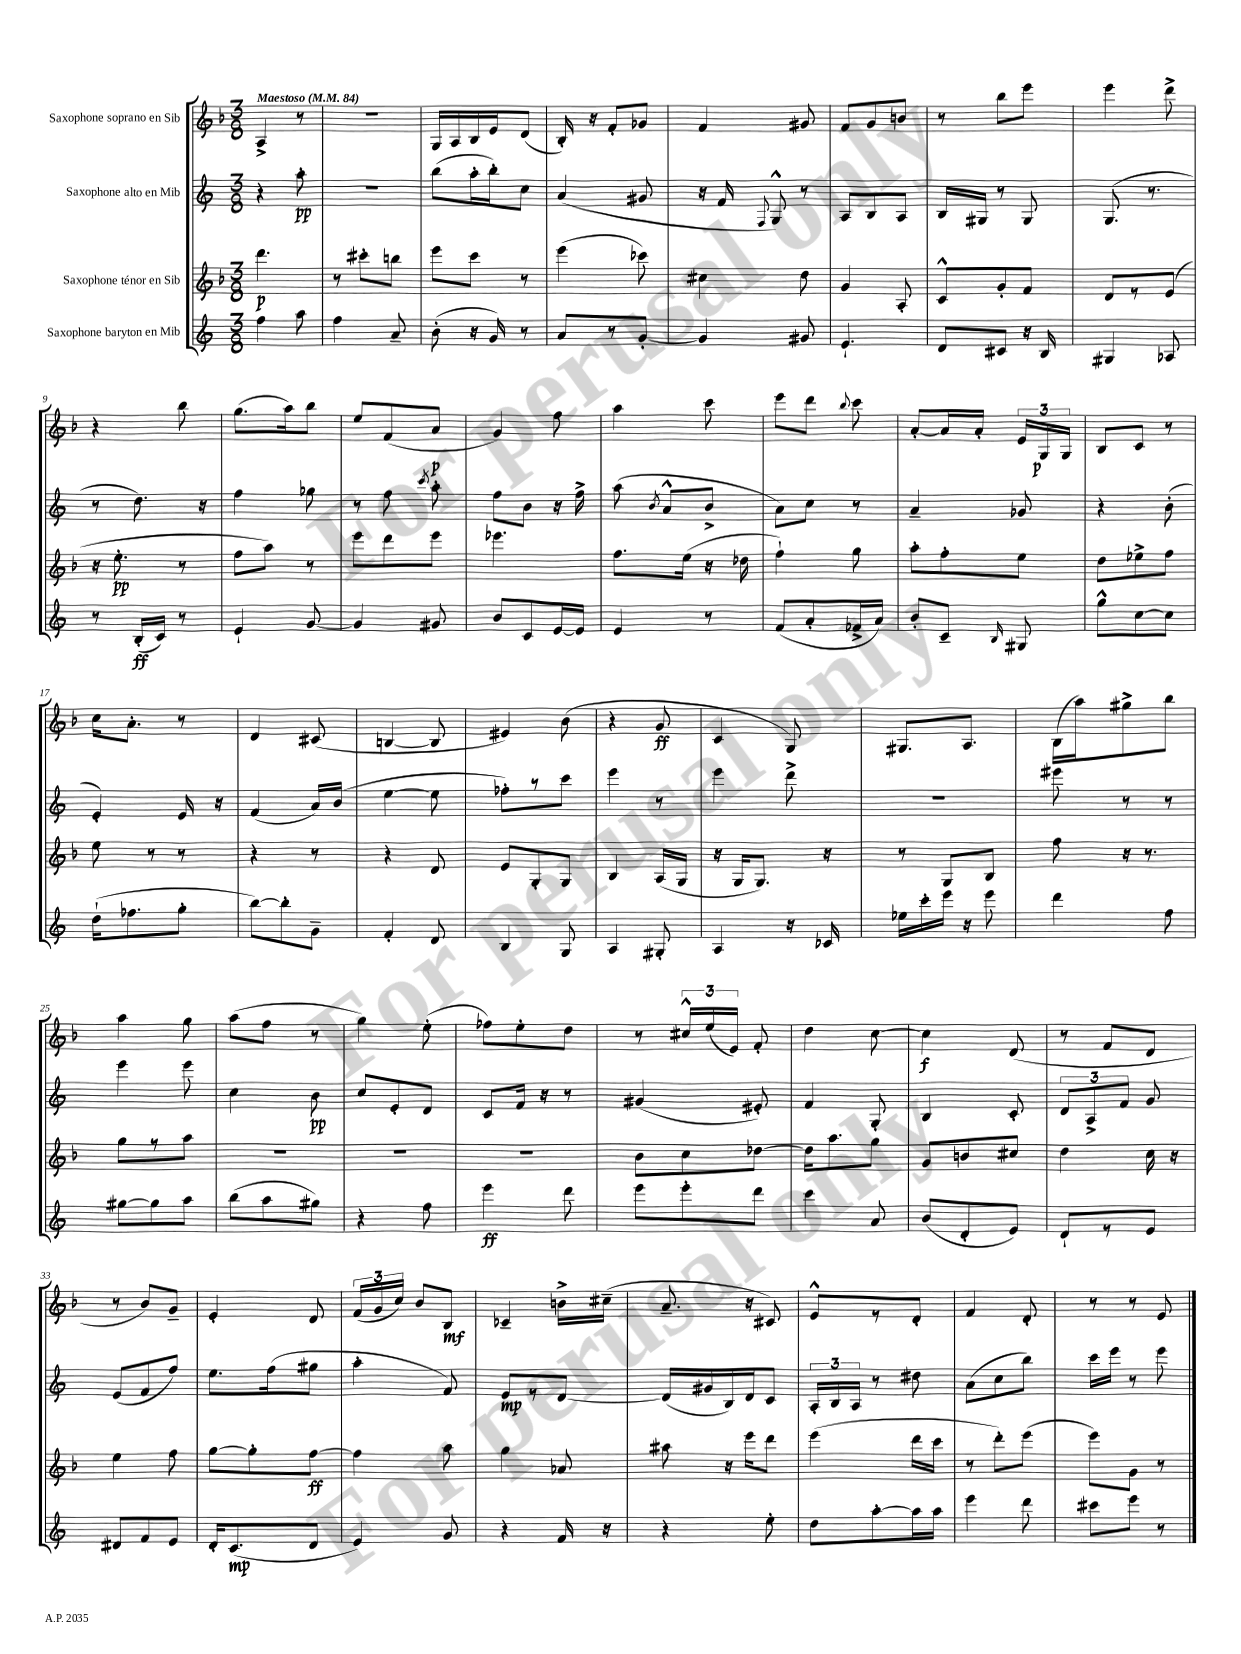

**kern	**dynam	**kern	**dynam	**kern	**dynam	**kern	**dynam
*part4	*part4	*part3	*part3	*part2	*part2	*part1	*part1
*staff4	*staff4	*staff3	*staff3	*staff2	*staff2	*staff1	*staff1
*I"Saxophone baryton en Mib	*	*I"Saxophone ténor en Sib	*	*I"Saxophone alto en Mib	*	*I"Saxophone soprano en Sib	*
*clefG2	*	*clefG2	*	*clefG2	*	*clefG2	*
*k[]	*	*k[b-]	*	*k[]	*	*k[b-]	*
*M3/8	*	*M3/8	*	*M3/8	*	*M3/8	*
*MM84	*	*MM84	*	*MM84	*	*MM84	*
=1	=1	=1	=1	=1	=1	=1	=1
!	!	!	!	!	!	!LO:TX:a:B:t=Maestoso	!
4ff\	.	4.ddd\	p	4r	.	4A^/	.
8aa\	.	.	.	8aa'\	pp	8r	.
=2	=2	=2	=2	=2	=2	=2	=2
4ff\	.	8r	.	4.r	.	4.r	.
.	.	8ccc#X'\L	.	.	.	.	.
8a~/	.	8bbn\J	.	.	.	.	.
=3	=3	=3	=3	=3	=3	=3	=3
(8b'\	.	8eee\L	.	(8bb\L	.	16G/LL	.
.	.	.	.	.	.	16A/	.
16r	.	8ccc\J	.	16aa'\L	.	16B-/	.
16g/)	.	.	.	16bb'\J)	.	16e/J	.
8r	.	8r	.	8cc\J	.	(8d/J	.
=4	=4	=4	=4	=4	=4	=4	=4
8a/L	.	(4eee\	.	(4a/	.	16B-'/)	.
.	.	.	.	.	.	16r	.
8r	.	.	.	.	.	8f'/L	.
[8g'/J	.	8ccc-X\)	.	8g#X/	.	8g-X/J	.
=5	=5	=5	=5	=5	=5	=5	=5
4g/]	.	4cc#X\	.	16r	.	4f/	.
.	.	.	.	16f/	.	.	.
.	.	.	.	8qqF/	.	.	.
.	.	.	.	8G^^/)	.	.	.
8g#X/	.	8dd\	.	8r	.	8g#X/	.
=6	=6	=6	=6	=6	=6	=6	=6
4.e`/	.	4g/	.	8A/L	.	8f/L	.
.	.	.	.	8B/	.	8g/	.
.	.	8A'/	.	8A/J	.	8bn/J	.
=7	=7	=7	=7	=7	=7	=7	=7
8d/L	.	8c^^/L	.	16B/LL	.	8r	.
.	.	.	.	16G#X/JJ	.	.	.
8c#X/J	.	8g'/	.	8r	.	8bb-\L	.
16r	.	8f/J	.	8G#/	.	8eee\J	.
16B/	.	.	.	.	.	.	.
=8	=8	=8	=8	=8	=8	=8	=8
4G#X/	.	8d/L	.	(8.G/	.	4eee\	.
.	.	8r	.	.	.	.	.
.	.	.	.	8.r	.	.	.
8A-X/	.	(8e/J	.	.	.	8ddd^\	.
!!LO:LB:g=z
=9	=9	=9	=9	=9	=9	=9	=9
8r	.	16r	.	8r	.	4r	.
.	.	8.ee'\	pp	.	.	.	.
(16B'/LL	ff	.	.	8.dd\)	.	.	.
16c/JJ)	.	.	.	.	.	.	.
8r	.	8r	.	.	.	8bb-\	.
.	.	.	.	16r	.	.	.
=10	=10	=10	=10	=10	=10	=10	=10
4e`/	.	8ff\L	.	4ff\	.	(8.gg\L	.
.	.	8aa\J)	.	.	.	.	.
.	.	.	.	.	.	16aa\k)	.
[8g/	.	8r	.	8gg-X\	.	8bb-\J	.
=11	=11	=11	=11	=11	=11	=11	=11
4g/]	.	8eee\L	.	8r	.	8ee/L	.
.	.	8ddd\	.	8ff\	.	(8f/	.
.	.	.	.	8qccc/	.	.	.
8g#X/	.	8eee\J	.	8aa'\	.	8a/J	p
=12	=12	=12	=12	=12	=12	=12	=12
8b/L	.	4.eee-X\	.	8ff\L	.	4g/)	.
8c/	.	.	.	8b\J	.	.	.
[16e/L	.	.	.	16r	.	8ff\	.
16e/JJ]	.	.	.	16ff^\	.	.	.
=13	=13	=13	=13	=13	=13	=13	=13
4e/	.	8.ff\L	.	(8aa\	.	4aa\	.
.	.	.	.	8qb/	.	.	.
.	.	.	.	8a^^/L	.	.	.
.	.	(16ee\Jk	.	.	.	.	.
8r	.	16r	.	8b^/J	.	8ccc\	.
.	.	16dd-X\	.	.	.	.	.
=14	=14	=14	=14	=14	=14	=14	=14
(8f/L	.	4ff`\)	.	8a\L)	.	8eee\L	.
8a'/	.	.	.	8cc\J	.	8ddd\J	.
.	.	.	.	.	.	8qqbb-/	.
16f-X^/L	.	8gg\	.	8r	.	8ccc\	.
16a/JJ)	.	.	.	.	.	.	.
=15	=15	=15	=15	=15	=15	=15	=15
8b'/L	.	8aa'\L	.	4a~/	.	[8a'/L	.
8c~/J	.	8ff'\	.	.	.	16a/L]	.
.	.	.	.	.	.	16a'/JJ	.
16qqB/	.	.	.	.	.	.	.
8G#X/	.	8ee\J	.	8g-X/	.	24e/LL	.
.	.	.	.	.	.	24G/	p
.	.	.	.	.	.	24G/JJ	.
=16	=16	=16	=16	=16	=16	=16	=16
8gg^^\L	.	8dd\L	.	4r	.	8B-/L	.
[8cc\	.	8ee-X^\	.	.	.	8c/J	.
8cc\J]	.	8ff\J	.	(8b'\	.	8r	.
!!LO:LB:g=z
=17	=17	=17	=17	=17	=17	=17	=17
(16dd`\KL	.	8ee\	.	4e'/)	.	16cc\KL	.
8.ff-X\	.	.	.	.	.	8.a'\J	.
.	.	8r	.	.	.	.	.
8gg'\J	.	8r	.	16e/	.	8r	.
.	.	.	.	16r	.	.	.
=18	=18	=18	=18	=18	=18	=18	=18
[8bb\L)	.	4r	.	(4f/	.	4d/	.
8bb'\]	.	.	.	.	.	.	.
8g~\J	.	8r	.	16a/LL)	.	(8c#X/	.
.	.	.	.	(16b/JJ	.	.	.
=19	=19	=19	=19	=19	=19	=19	=19
4f'/	.	4r	.	[4ee\	.	[4Bn/	.
8d/	.	8d/	.	8ee\]	.	8B/]	.
=20	=20	=20	=20	=20	=20	=20	=20
4B/	.	8e/L	.	8ff-X'\L)	.	4e#X/)	.
.	.	8G'/	.	8r	.	.	.
8G/	.	8G/J	.	8ccc\J	.	(8b-\	.
=21	=21	=21	=21	=21	=21	=21	=21
4A/	.	4B-/	.	4eee\	.	4r	.
8G#X'/	.	(16A/LL	.	8r	.	8g/	ff
.	.	16G/JJ	.	.	.	.	.
=22	=22	=22	=22	=22	=22	=22	=22
4A/	.	16r	.	4eee\	.	4c/	.
.	.	16G/KL	.	.	.	.	.
.	.	8.G/J)	.	.	.	.	.
16r	.	.	.	8ddd^\	.	8G/)	.
16c-X/	.	16r	.	.	.	.	.
=23	=23	=23	=23	=23	=23	=23	=23
16ee-X\LL	.	8r	.	4.r	.	8.G#X/L	.
16ccc'\	.	.	.	.	.	.	.
16eee\JJ	.	8G/L	.	.	.	.	.
16r	.	.	.	.	.	8.A/J	.
8eee\	.	8B-/J	.	.	.	.	.
=24	=24	=24	=24	=24	=24	=24	=24
4ddd\	.	8ff\	.	8eee#X\	.	(16B-\LL	.
.	.	.	.	.	.	16aa\J)	.
.	.	16r	.	8r	.	8gg#X^\	.
.	.	8.r	.	.	.	.	.
8ff\	.	.	.	8r	.	8bb-\J	.
!!LO:LB:g=z
=25	=25	=25	=25	=25	=25	=25	=25
[8gg#X\L	.	8gg\L	.	4eee\	.	4aa\	.
8gg#\]	.	8r	.	.	.	.	.
8aa\J	.	8aa\J	.	8eee\	.	8gg\	.
=26	=26	=26	=26	=26	=26	=26	=26
(8bb\L	.	4.r	.	4cc\	.	(8aa\L	.
8aa\	.	.	.	.	.	8ff\J	.
8gg#X\J)	.	.	.	8b\	pp	8r	.
=27	=27	=27	=27	=27	=27	=27	=27
4r	.	4.r	.	8cc/L	.	4gg\)	.
.	.	.	.	8e'/	.	.	.
8ff\	.	.	.	8d/J	.	(8ee'\	.
=28	=28	=28	=28	=28	=28	=28	=28
4eee\	ff	4.r	.	8c/L	.	8ff-X\L)	.
.	.	.	.	16f/Jk	.	8ee'\	.
.	.	.	.	16r	.	.	.
8ddd\	.	.	.	8r	.	8dd\J	.
=29	=29	=29	=29	=29	=29	=29	=29
8eee\L	.	8b-\L	.	(4g#X/	.	8r	.
8eee'\	.	8cc\	.	.	.	24cc#X^^/LL	.
.	.	.	.	.	.	(24ee/	.
.	.	.	.	.	.	24e/JJ)	.
8ddd\J	.	[8dd-X\J	.	8e#X'/)	.	8f'/	.
=30	=30	=30	=30	=30	=30	=30	=30
4ccc\	.	16dd-\KL]	.	4f/	.	4dd\	.
.	.	8.aa\	.	.	.	.	.
8a/	.	8gg\J	.	8G'/	.	[8cc\	.
=31	=31	=31	=31	=31	=31	=31	=31
(8b/L	.	8g/L	.	4B/	.	4cc\]	f
8d'/	.	8bn/	.	.	.	.	.
8e/J)	.	8cc#X/J	.	8c'/	.	(8d/	.
=32	=32	=32	=32	=32	=32	=32	=32
8d`/L	.	4dd\	.	12d/L	.	8r	.
.	.	.	.	12A^/	.	.	.
8r	.	.	.	.	.	8f/L	.
.	.	.	.	12f/J	.	.	.
8e/J	.	16cc\	.	8g/	.	8d/J	.
.	.	16r	.	.	.	.	.
!!LO:LB:g=z
=33	=33	=33	=33	=33	=33	=33	=33
8d#X/L	.	4ee\	.	(8e/L	.	8r	.
8f/	.	.	.	8f/	.	8b-/L)	.
8e/J	.	8ff\	.	8ff/J)	.	8g~/J	.
=34	=34	=34	=34	=34	=34	=34	=34
16d'/KL	.	[8gg\L	.	8.ee\L	.	4e'/	.
(8.c/	mp	.	.	.	.	.	.
.	.	8gg'\]	.	.	.	.	.
.	.	.	.	(16ff\k	.	.	.
8d/J	.	[8ff\J	ff	8gg#X\J	.	8d/	.
=35	=35	=35	=35	=35	=35	=35	=35
4e/)	.	4ff\]	.	4aa'\	.	(24f/LL	.
.	.	.	.	.	.	24g/	.
.	.	.	.	.	.	24cc/JJ)	.
.	.	.	.	.	.	8b-/L	.
8g/	.	8aa\	.	8f/)	.	8B-/J	mf
=36	=36	=36	=36	=36	=36	=36	=36
4r	.	4gg\	.	8e/L	mp	4c-X~/	.
.	.	.	.	8r	.	.	.
16f/	.	8a-X/	.	[8d/J	.	16bn^\LL	.
16r	.	.	.	.	.	(16cc#X~\JJ	.
=37	=37	=37	=37	=37	=37	=37	=37
4r	.	8aa#X\	.	(16d/LL]	.	8.a~/	.
.	.	.	.	16g#X/	.	.	.
.	.	16r	.	16B/)	.	.	.
.	.	16eee\KL	.	16d/J	.	16r	.
8ee'\	.	8ddd\J	.	8c/J	.	8c#X/)	.
=38	=38	=38	=38	=38	=38	=38	=38
8dd\L	.	(4eee\	.	24A'/LL	.	8e^^/L	.
.	.	.	.	24B/	.	.	.
.	.	.	.	24A/JJ	.	.	.
[8aa'\	.	.	.	8r	.	8r	.
16aa\L]	.	16ddd\LL	.	8dd#X\	.	8d'/J	.
16aa\JJ	.	16ccc\JJ	.	.	.	.	.
=39	=39	=39	=39	=39	=39	=39	=39
4eee\	.	8r	.	(8a\L	.	4f/	.
.	.	8ddd'\L)	.	8cc\	.	.	.
8ddd\	.	(8eee\J	.	8bb\J)	.	8d'/	.
=40	=40	=40	=40	=40	=40	=40	=40
8ccc#X\L	.	8eee\L)	.	16ccc\LL	.	8r	.
.	.	.	.	16eee\JJ	.	.	.
8eee\J	.	8g\J	.	8r	.	8r	.
8r	.	8r	.	8eee\	.	8e/	.
==	==	==	==	==	==	==	==
*-	*-	*-	*-	*-	*-	*-	*-
